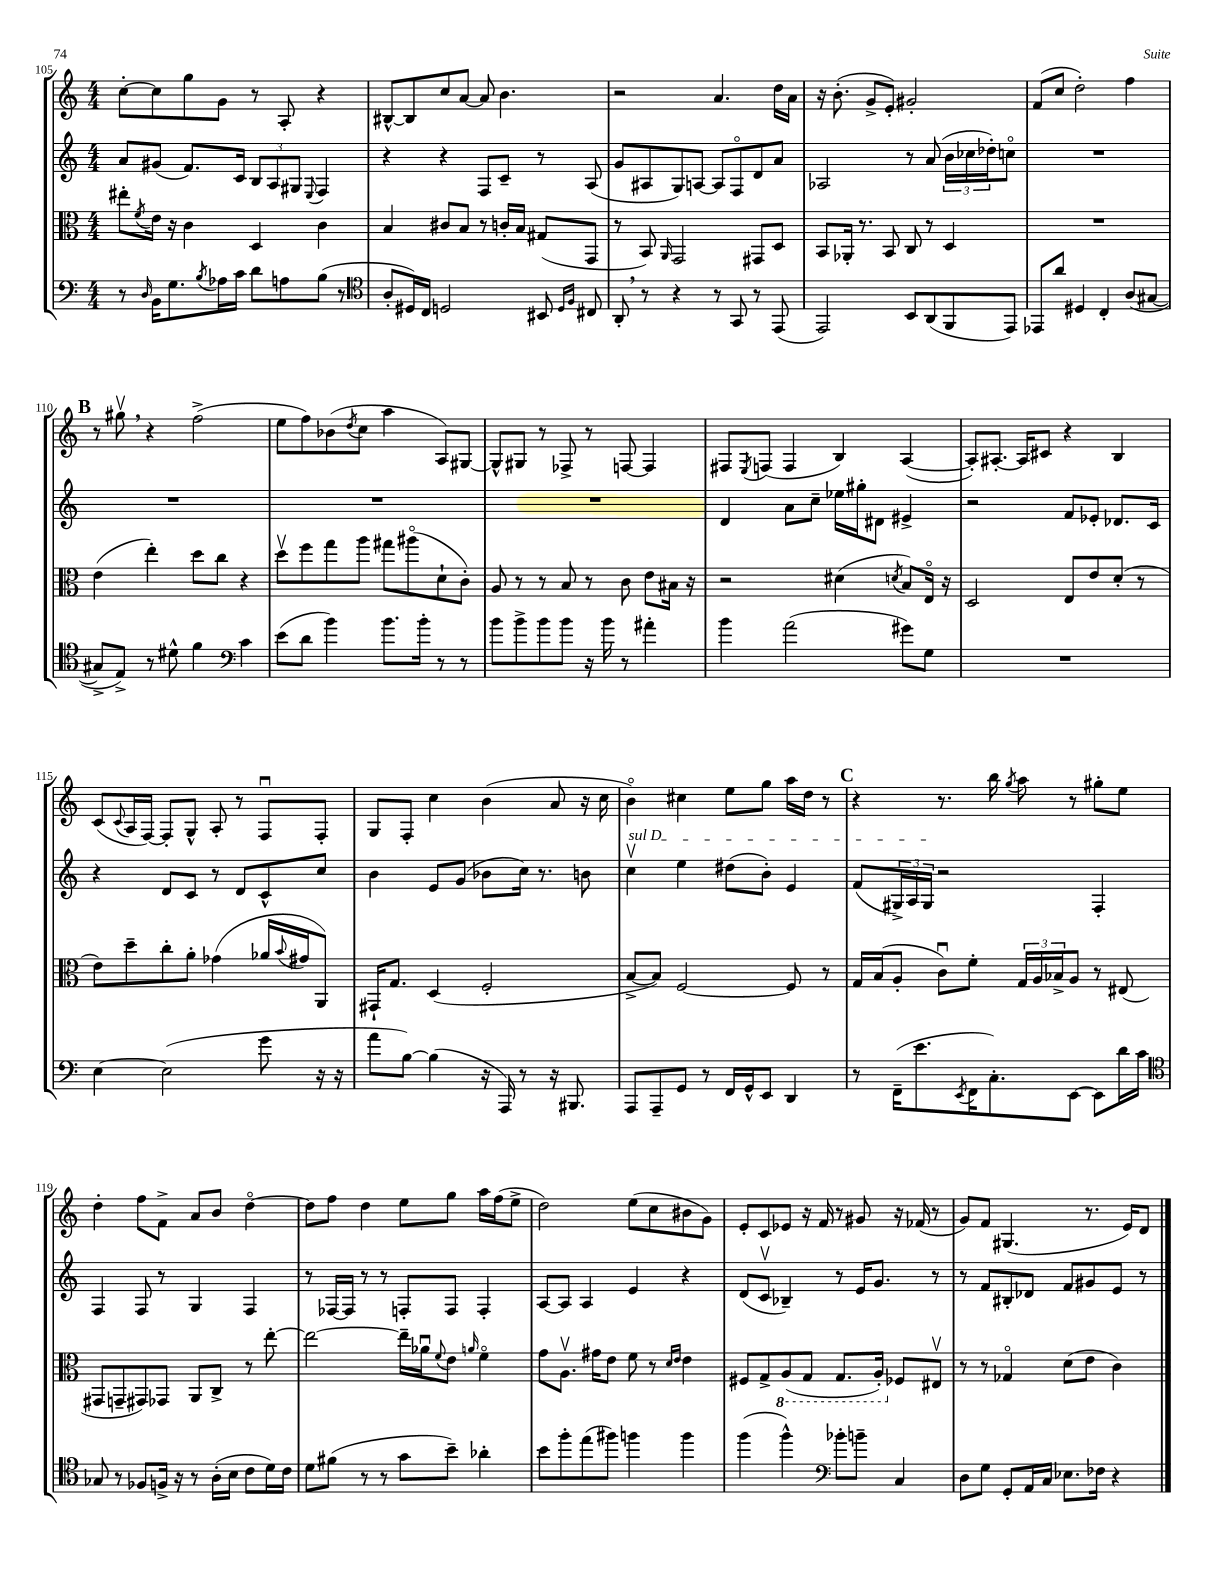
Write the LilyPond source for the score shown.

<<
\new StaffGroup <<
\new Staff = "s0" {
    \clef treble \key c \major \numericTimeSignature \time 4/4
    c''8~-. c''8 g''8 g'8 r8 a8-. r4 |
    bis8~-^ bis8 c''8 a'8~ a'8 b'4. |
    r2 a'4. d''16 a'16 |
    r16 b'8.-.( g'8-> e'8-.) gis'2-. |
    f'8( c''8 d''2-.) f''4 |
    \mark \markup { \bold "B" } r8 gis''8\upbow \breathe r4 f''2->( |
    e''8 f''8) bes'8( \acciaccatura { d''8 } c''8 a''4 a8) gis8~ |
    gis8-^ gis8 r8 fes8-> r8 f8~ f4 |
    fis8 \acciaccatura { e8 } f8( f4 b4) a4~( |
    a8-.) ais8.~-. ais16 cis'8 r4 b4 |
    c'8( \appoggiatura { c'8 } a16 f16~) f8-. g8-^ a8-. r8 f8\downbow f8-. |
    g8 f8-. c''4 b'4( a'8 r16 c''16 |
    b'4\flageolet) cis''4 e''8 g''8 a''16 d''16 r8 |
    \mark \markup { \bold "C" } r4 r8. b''16 \acciaccatura { g''8 } a''8 r8 gis''8-. e''8 |
    d''4-. f''8 f'8-> a'8 b'8 d''4~\flageolet |
    d''8 f''8 d''4 e''8 g''8 a''16 f''16( e''8-> |
    d''2) e''8( c''8 bis'8 g'8) |
    e'8-. c'8 ees'8 r16 f'16 r8 gis'8 r16 fes'16( r8 |
    g'8) f'8 gis4.( r8. e'16) d'8 \bar "|." |
}
\new Staff = "s1" {
    \clef treble \key c \major \numericTimeSignature \time 4/4
    a'8 gis'8( f'8.) c'16 \tuplet 3/2 { b8 a8 gis8 } \appoggiatura { e8 } f4 |
    r4 r4 f8 c'8-- r8 a8( |
    g'8 ais8 g8) a8~ a8 f8\flageolet d'8 a'8 |
    aes2 r8 a'8( \tuplet 3/2 { b'16 ces''16 des''16-.) } c''8\flageolet |
    R1 |
    \mark \markup { \bold "B" } R1 |
    R1 |
    R1 |
    d'4 a'8 c''8-- ees''16 gis''16-. dis'8 eis'4-> |
    r2 f'8 ees'8-. des'8. c'16 |
    r4 d'8 c'8 r8 d'8 c'8-^ c''8 |
    b'4 e'8 g'8( bes'8 c''16) r8. b'8 |
    \once \override TextSpanner.bound-details.left.text = \markup { \italic "sul D" } c''4\upbow\startTextSpan e''4 dis''8( b'8-.) e'4 |
    \mark \markup { \bold "C" } f'8( \tuplet 3/2 { gis16->) a16 gis16\stopTextSpan } r2 f4-. |
    f4 f8 r8 g4 f4 |
    r8 fes16~ fes16 r8 r8 f8-. f8 f4-. |
    a8~ a8 a4 e'4 r4 |
    d'8( c'8\upbow bes4--) r8 e'16 g'8. r8 |
    r8 f'8 bis8-. des'8 f'8 gis'8 e'8 r8 \bar "|." |
}
\new Staff = "s2" {
    \clef alto \key c \major \numericTimeSignature \time 4/4
    eis''8-. \acciaccatura { f'8 } e'16 r16 c'4 d4 c'4 |
    b4 cis'8 b8 r8 c'16-. b16 gis8( g,8 |
    r8 b,8) \grace { a,16 } g,2 gis,8 d8 |
    b,8 aes,16-. r8. b,8 c8 r8 d4 |
    R1 |
    \mark \markup { \bold "B" } e'4( e''4-.) d''8 c''8 r4 |
    d''8\upbow f''8 g''8 a''8 gis''8 ais''8\flageolet( d'8-! c'8-.) |
    a8 r8 r8 b8 r8 c'8 e'8 bis16 r16 |
    r2 dis'4( \acciaccatura { d'8 } b8) e16\flageolet r16 |
    d2 e8 e'8 d'8-.( r8 |
    e'8) d''8-- c''8-. a'8-. ges'4( aes'16 \appoggiatura { b'8 } gis'16 a,8) |
    gis,16-! g8. d4( f2-. |
    b8~-> b8) f2~ f8 r8 |
    \mark \markup { \bold "C" } g16 b16( a8-. c'8\downbow) f'8-. \tuplet 3/2 { g16 a16 bes16-> } a8 r8 eis8( |
    gis,8 g,8-- gis,8) ges,8 a,8 c8-> r8 e''8~-. |
    e''2~ e''16-- aes'16\downbow \appoggiatura { f'8 } e'8 \grace { a'16 } f'4\flageolet |
    g'8 a8.\upbow gis'16 e'8 f'8 r8 \grace { d'16 e'16 } e'4 |
    fis8 g8-> \ottava #-1 a,8( g,8 g,8. a,16-.) \ottava #0 fes8 eis8\upbow |
    r8 r8 ges4\flageolet d'8( e'8 c'4) \bar "|." |
}
\new Staff = "s3" {
    \clef bass \key c \major \numericTimeSignature \time 4/4
    r8 \grace { d16 } b,16 g8. \acciaccatura { b8 } aes16 c'16 d'8 a8 b8( r8 |
    \clef tenor a8-. dis16) c16 d2 bis,8 \grace { d16 f16 } cis8 |
    a,8-. \breathe r8 r4 r8 g,8 r8 e,8( |
    e,2) b,8 a,8( f,8 e,8) |
    ees,8 a'8 dis4 c4-. a8( gis8~ |
    \mark \markup { \bold "B" } gis8-> e8->) r8 dis'8-^ f'4 \clef bass c'4 |
    e'8( d'8 b'4) b'8. b'16-. r8 r8 |
    b'8 b'8-> b'8 b'8 r16 b'16 r8 ais'4-. |
    b'4 a'2( gis'8) g8 |
    R1 |
    e4~ e2( g'8 r16 r16 |
    a'8 b8~) b4( r16 a,,16) r8 r16 bis,,8. |
    a,,8 a,,8-- g,8 r8 f,16 g,16-^ e,8 d,4 |
    \mark \markup { \bold "C" } r8 f,16--( e'8. \acciaccatura { e,8 } f,16 c8.-.) e,8~ e,8 d'16 c'16 |
    \clef tenor ges8 r8 fes8 f16-> r16 r8 a16-.( b16 c'8 d'16) c'16 |
    d'8 fis'8( r8 r8 g'8 b'8--) aes'4-. |
    b'8 f''8-. e''8( fis''8) f''4 f''4 |
    f''4( f''4-^) \clef bass bes'8-. b'8-- c4 |
    d8 g8 g,8-. a,16 c16 ees8. fes16 r4 \bar "|." |
}
>>
>>
\layout { \context { \Score currentBarNumber = #105 } }
